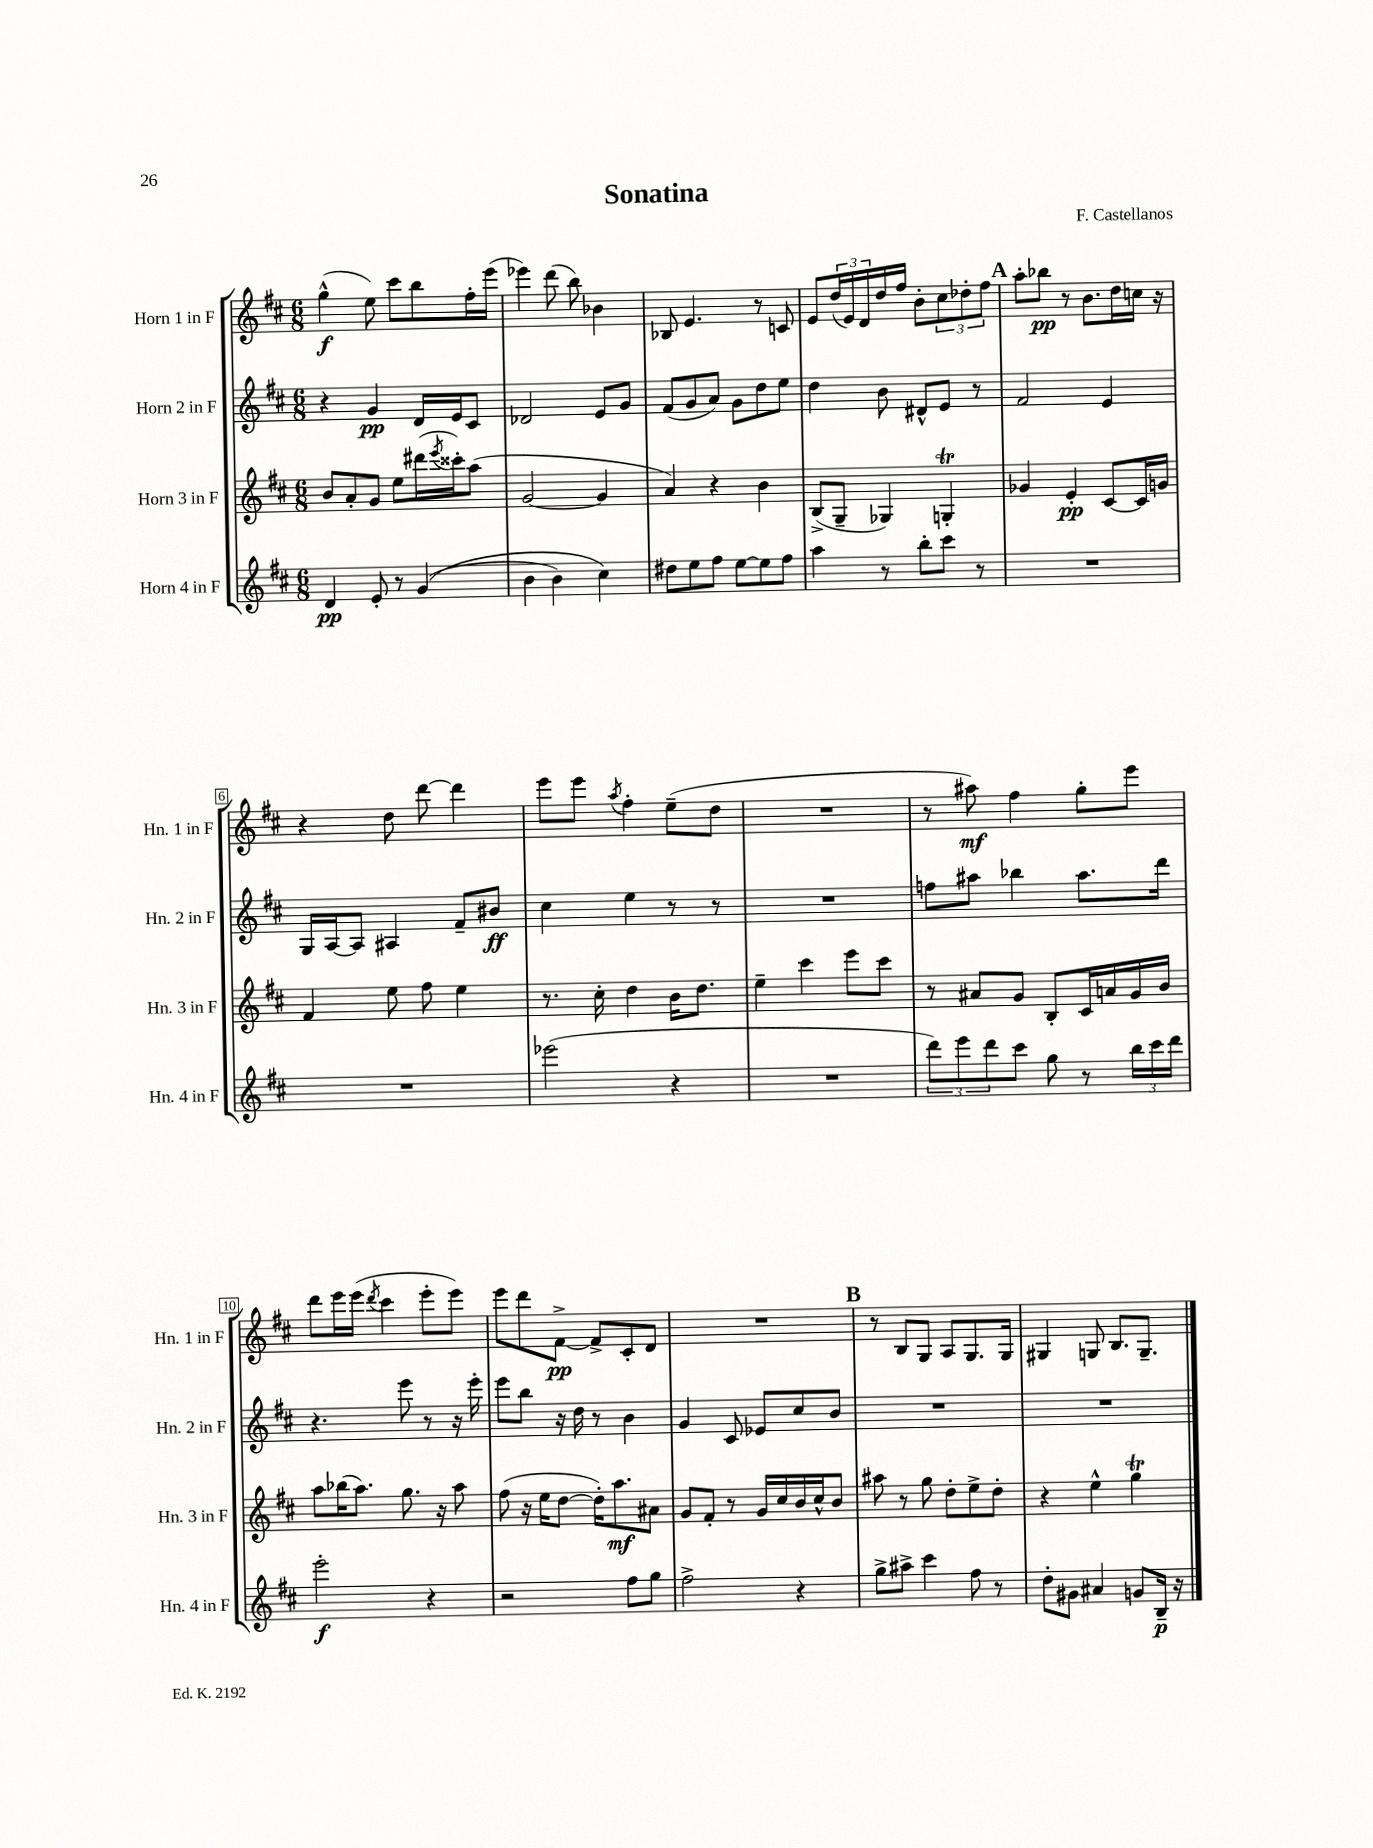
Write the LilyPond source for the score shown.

\header { title = "Sonatina" composer = "F. Castellanos" }
<<
\new StaffGroup <<
\new Staff = "s0" \with { instrumentName = "Horn 1 in F" shortInstrumentName = "Hn. 1 in F" } {
    \clef treble \key d \major \numericTimeSignature \time 6/8
    g''4-^\f( e''8) cis'''8 b''8 fis''16-. e'''16( |
    ees'''4) d'''8( b''8) bes'4 |
    bes8 e'4. r8 c'8 |
    e'8 \tuplet 3/2 { d''16( e'16) d'16 } d''16 fis''16 b'8-. \tuplet 3/2 { cis''8 des''8-. fis''8 } |
    \mark \markup { \bold "A" } a''8-. bes''8\pp r8 b'8. d''16 c''16 r16 |
    r4 d''8 d'''8~ d'''4 |
    e'''8 e'''8 \acciaccatura { a''8 } fis''4-. e''8--( d''8 |
    R2. |
    r8 ais''8\mf) fis''4 g''8-. e'''8 |
    d'''8 e'''16 e'''16( \acciaccatura { d'''8 } cis'''4 e'''8-. e'''8) |
    e'''8 d'''8 fis'8~->\pp fis'8-> cis'8-. d'8 |
    R2. |
    \mark \markup { \bold "B" } r8 b8 g8 a8 g8. g16 |
    gis4 g8 b8. g8.-- \bar "|." |
}
\new Staff = "s1" \with { instrumentName = "Horn 2 in F" shortInstrumentName = "Hn. 2 in F" } {
    \clef treble \key d \major \numericTimeSignature \time 6/8
    r4 g'4\pp d'16 e'16 cis'8 |
    des'2 e'8 g'8 |
    fis'8( g'8 a'8) g'8 d''8 e''8 |
    d''4 b'8 dis'8-^ e'8 r8 |
    \mark \markup { \bold "A" } fis'2 e'4 |
    g16 a16~ a8 ais4 fis'8-- bis'8\ff |
    cis''4 e''4 r8 r8 |
    R2. |
    f''8 ais''8 bes''4 ais''8. d'''16 |
    r4. e'''8 r8 r16 e'''16-. |
    e'''8 b''8 r16 d''16 r8 b'4 |
    g'4 cis'8 ees'8 cis''8 b'8 |
    \mark \markup { \bold "B" } R2. |
    R2. \bar "|." |
}
\new Staff = "s2" \with { instrumentName = "Horn 3 in F" shortInstrumentName = "Hn. 3 in F" } {
    \clef treble \key d \major \numericTimeSignature \time 6/8
    b'8 a'8-. g'8 e''8 dis'''16( \acciaccatura { e'''8 } cisis'''16-.) a''8( |
    g'2~ g'4 |
    a'4) r4 b'4 |
    b8->( g8-- ges4) g4-.\trill |
    \mark \markup { \bold "A" } ges'4 e'4-.\pp cis'8~ cis'16 g'16 |
    fis'4 e''8 fis''8 e''4 |
    r8. cis''16-. d''4 b'16 d''8. |
    e''4-- cis'''4 e'''8 cis'''8 |
    r8 ais'8 g'8 b8-. cis'16 a'16 g'16 b'16 |
    a''8 bes''16( a''8.) g''8. r16 a''8 |
    fis''8( r16 e''16 d''8~ d''16-.) a''8.\mf ais'8 |
    g'8 fis'8-. r8 g'16 cis''16 b'16 cis''16-^ b'8 |
    \mark \markup { \bold "B" } ais''8 r8 g''8 d''8-. e''8-> d''8-. |
    r4 e''4-^ g''4\trill \bar "|." |
}
\new Staff = "s3" \with { instrumentName = "Horn 4 in F" shortInstrumentName = "Hn. 4 in F" } {
    \clef treble \key d \major \numericTimeSignature \time 6/8
    d'4\pp e'8-. r8 g'4(\( |
    b'4 b'4) cis''4\) |
    dis''8 e''8 fis''8 e''8~ e''8 fis''8 |
    a''4 r8 b''8-. cis'''8 r8 |
    \mark \markup { \bold "A" } R2. |
    R2. |
    ees'''2( r4 |
    R2. |
    \tuplet 3/2 { d'''8) e'''8 d'''8 } cis'''8 g''8 r8 \tuplet 3/2 { b''16 cis'''16 d'''16 } |
    e'''2-.\f r4 |
    r2 fis''8 g''8 |
    fis''2-> r4 |
    \mark \markup { \bold "B" } g''8-> ais''8-> cis'''4 fis''8 r8 |
    d''8-. gis'8 ais'4 g'8 b16--\p r16 \bar "|." |
}
>>
>>
\layout { \context { \Score \override BarNumber.stencil = #(make-stencil-boxer 0.1 0.3 ly:text-interface::print) } }
